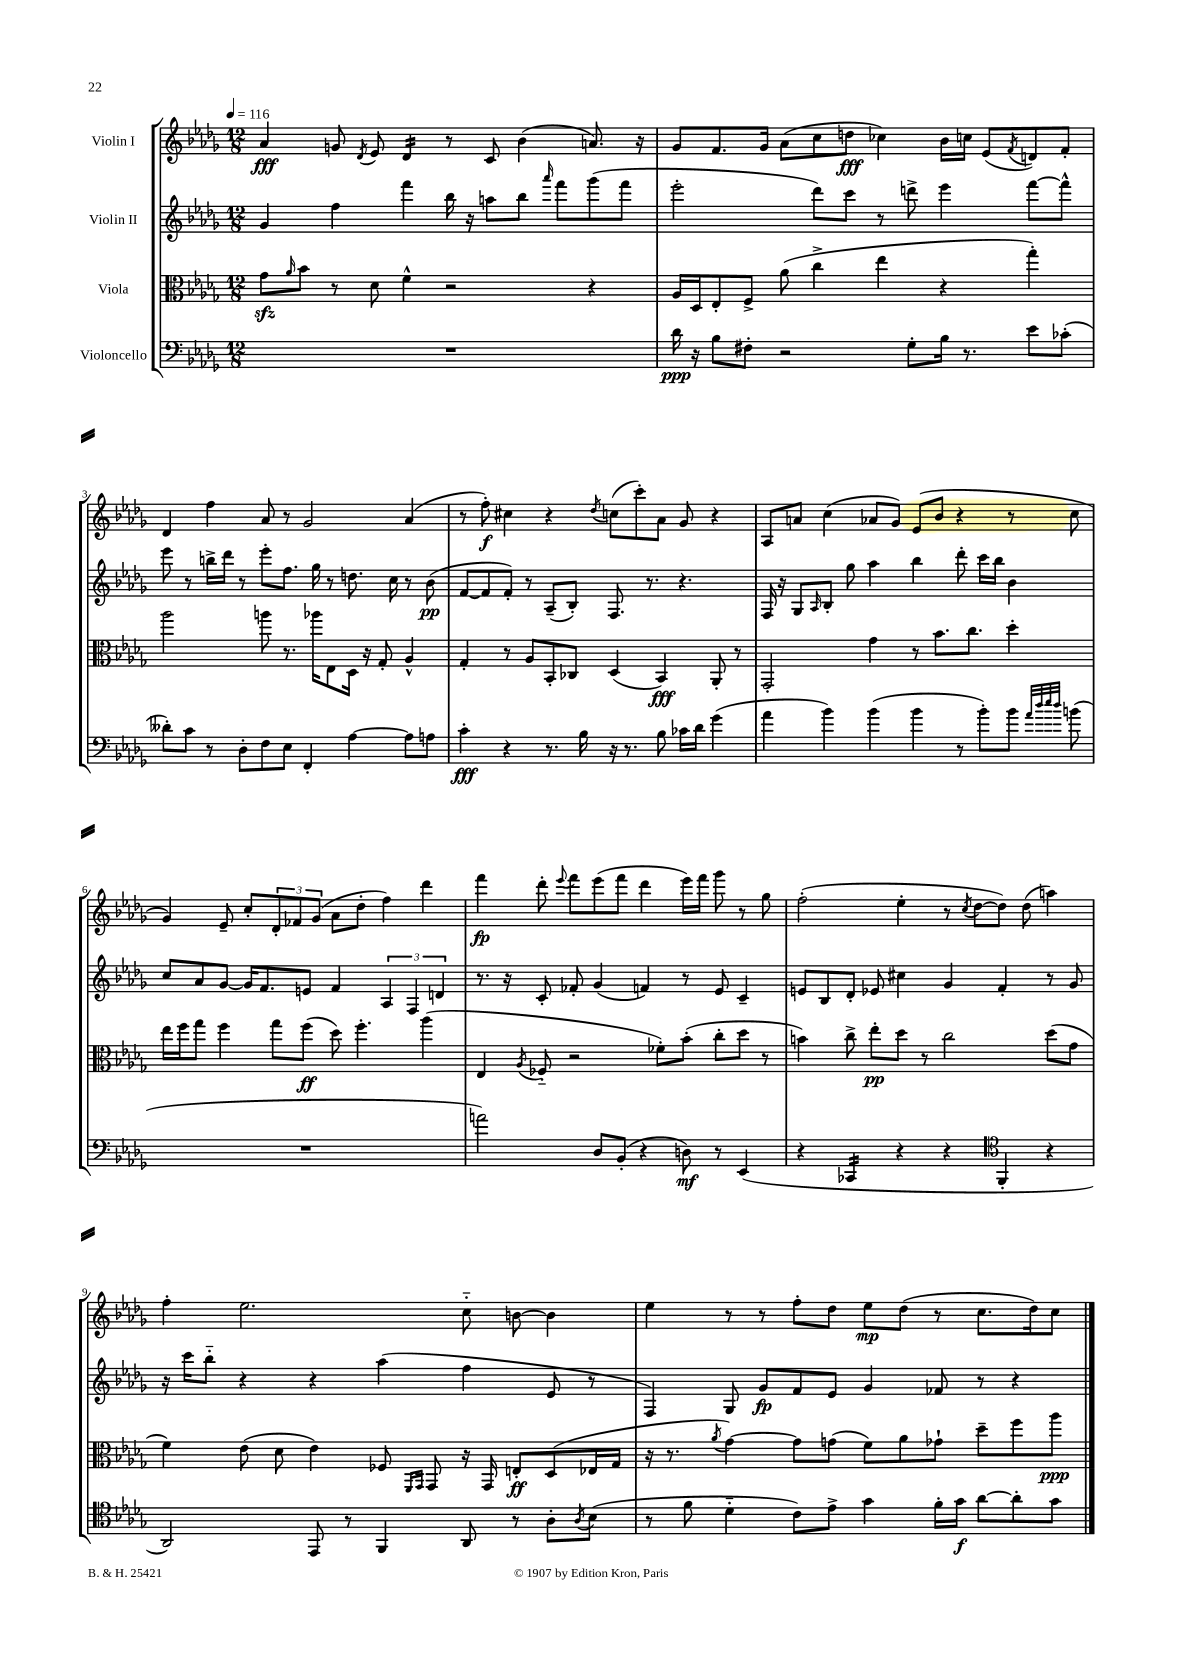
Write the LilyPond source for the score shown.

<<
\new StaffGroup <<
\new Staff = "s0" \with { instrumentName = "Violin I" } {
    \clef treble \key des \major \numericTimeSignature \time 12/8 \tempo 4 = 116
    aes'4\fff g'8 \acciaccatura { des'8 } ees'8 des'4:16 r8 c'8 bes'4( a'8.) r16 |
    ges'8 f'8. ges'16 aes'8( c''8 d''8\fff ces''4) bes'16 c''16 ees'8( \acciaccatura { f'8 } d'8) f'8-. |
    des'4 f''4 aes'8 r8 ges'2 aes'4( |
    r8 f''8-.\f) cis''4 r4 \acciaccatura { des''8 } c''8( c'''8-.) aes'8 ges'8 r4 |
    aes8 a'8 c''4( aes'8 ges'8) ees'8( bes'8 r4 r8 c''8 |
    ges'4) ees'8-- c''8-. \tuplet 3/2 { des'8-. fes'8 ges'8( } aes'8 des''8-. f''4) des'''4 |
    f'''4\fp des'''8-. \appoggiatura { ees'''8 } f'''8 ees'''8( f'''8 des'''4 ees'''16) f'''16 ges'''8 r8 ges''8 |
    f''2-.( ees''4-. r8 \acciaccatura { c''8 } des''8~ des''8) des''8( a''4) |
    f''4-. ees''2. c''8-_ b'8~ b'4 |
    ees''4 r8 r8 f''8-. des''8 ees''8\mp des''8( r8 c''8. des''16) c''8 \bar "|." |
}
\new Staff = "s1" \with { instrumentName = "Violin II" } {
    \clef treble \key des \major \numericTimeSignature \time 12/8
    ges'4 f''4 f'''4 bes''16 r16 a''8 bes''8 \grace { aes'''16 } f'''8 ges'''8( f'''8 |
    ees'''2-. des'''8) c'''8 r8 d'''8-> ees'''4 f'''8~ f'''8-^ |
    ees'''8 r8 b''16-> des'''16 r8 ees'''8-. f''8. ges''16 r8 d''8. c''16 r8 bes'8\pp( |
    f'8~ f'8 f'8-.) r8 aes8--( bes8-.) f8. r8. r4. |
    f16 r16 ges8 \grace { aes16 } bes8-. ges''8 aes''4 bes''4 des'''8-. c'''16 bes''16 bes'4 |
    c''8 aes'8 ges'8~ ges'16 f'8. e'8 f'4 \tuplet 3/2 { aes4 f4 d'4 } |
    r8. r16 c'8-. fes'8-. ges'4( f'4) r8 ees'8 c'4-- |
    e'8 bes8 des'8-. ees'8 cis''4 ges'4 f'4-. r8 ges'8 |
    r16 c'''16 bes''8-_ r4 r4 aes''4( f''4 ees'8 r8 |
    f4) ges8 ges'8\fp f'8 ees'8 ges'4 fes'8 r8 r4 \bar "|." |
}
\new Staff = "s2" \with { instrumentName = "Viola" } {
    \clef alto \key des \major \numericTimeSignature \time 12/8
    ges'8\sfz \grace { aes'16 } bes'8 r8 des'8 f'4-^ r2 r4 |
    aes16 des16 ees8-. f8-> aes'8( c''4-> ees''4 r4 ges''4-.) |
    aes''2 a''8 r8. aes''16 ees8 des16 r16 ges8-. aes4-^ |
    ges4-. r8 aes8 bes,8-. ces8 des4( bes,4\fff) aes,8-. r8 |
    ges,2-. ges'4 r8 bes'8. c''8. des''4-. |
    ees''16 f''16 ges''8 f''4 ges''8 f''8\ff( des''8) f''4.-. aes''4( |
    ees4 \acciaccatura { aes8 } fes8-_ r2 fes'8-.) bes'8-.( c''8-. des''8 r8 |
    b'4) c''8-> ees''8-.\pp des''8 r8 c''2 des''8( ges'8 |
    f'4) ees'8( des'8 ees'4) fes8 \grace { f,16 ges,16 } ges,8 r16 ges,16 e8-.\ff des8( ees16 ges16 |
    r16 r8. \acciaccatura { aes'8 } ges'4~) ges'8 g'8( f'8) aes'8 ges'8-! des''8-- f''8 aes''8\ppp \bar "|." |
}
\new Staff = "s3" \with { instrumentName = "Violoncello" } {
    \clef bass \key des \major \numericTimeSignature \time 12/8
    R1. |
    des'16\ppp r16 bes8 fis8-. r2 ges8-. bes16 r8. ees'8 ces'8-.( |
    deses'8-.) c'8 r8 des8-. f8 ees8 f,4-. aes4~ aes8 a8 |
    c'4-.\fff r4 r8. bes16 r16 r8. bes8 ces'16 des'16 ges'4( |
    aes'4 bes'4) bes'4( bes'4 r8 bes'8-.) bes'8 \grace { aes'32 des''32 ees''32 des''32 } b'8( |
    R1. |
    a'2) des8 bes,8-.( r4 d8\mf) r8 ees,4( |
    r4 ces,4:16 r4 r4 \clef tenor f,4-. r4 |
    aes,2) ees,8 r8 f,4 aes,8 r8 aes8-. \acciaccatura { aes8 } bes8( |
    r8 f'8 des'4-_ c'8) ees'8-> ges'4 f'16-. ges'16\f aes'8~ aes'8-. ges'8 \bar "|." |
}
>>
>>
